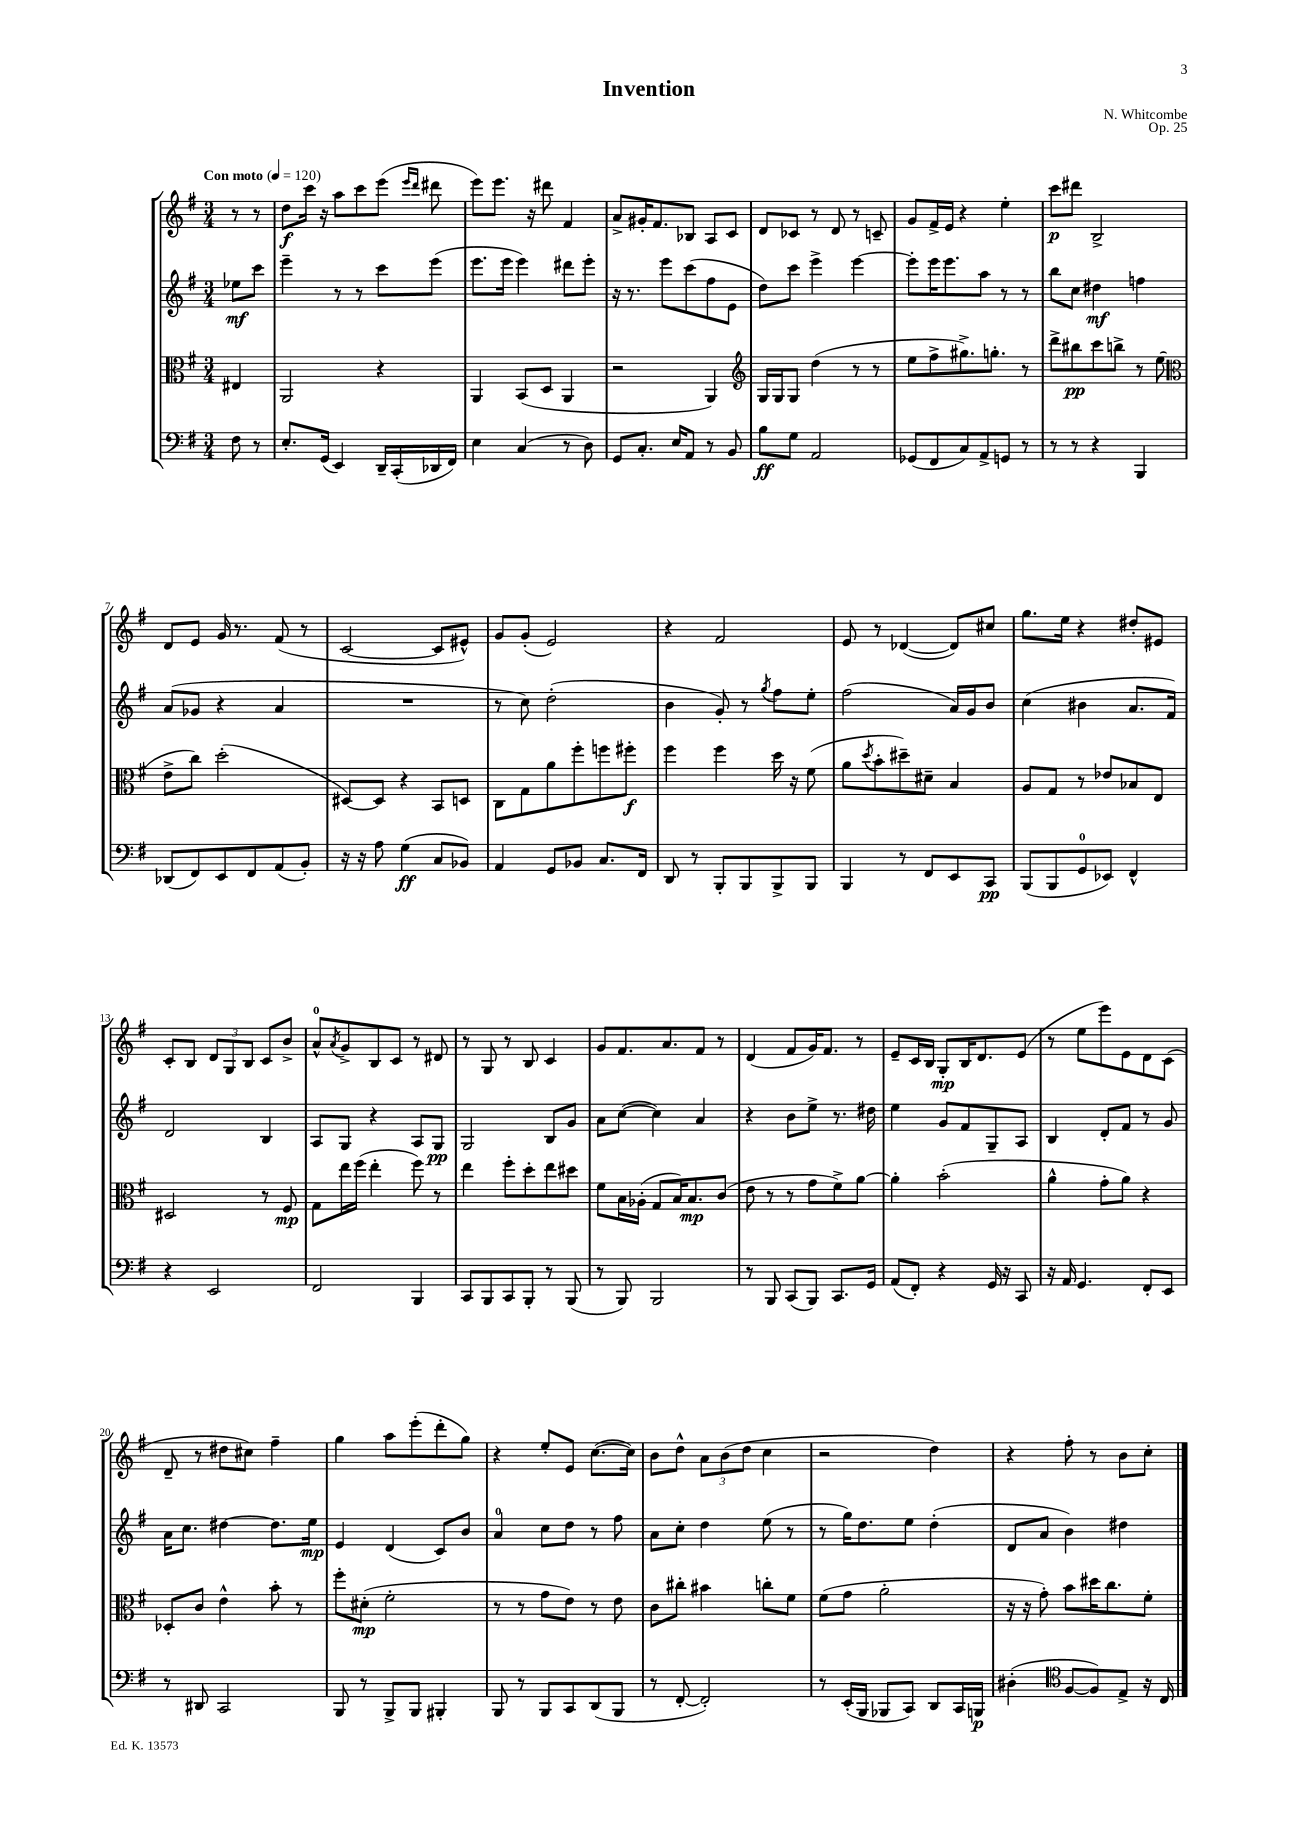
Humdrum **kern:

**kern	**kern	**kern	**kern
*staff4	*staff3	*staff2	*staff1
*clefF4	*clefC3	*clefG2	*clefG2
*k[f#]	*k[f#]	*k[f#]	*k[f#]
*M3/4	*M3/4	*M3/4	*M3/4
*MM120	*MM120	*MM120	*MM120
8F#\	4E#/	8ee-\L	8r
8r	.	8ccc\J	8r
=	=	=	=
8.E'/L	2AA/	4eee~\	8dd\L
.	.	.	16ccc\Jk
(16GG/Jk	.	.	16r
4EE/)	.	8r	8aa\L
.	.	8r	8ccc\
16DD~/LL	4r	8ccc\L	(8eee\J
(16CC'/	.	.	.
.	.	.	16qqeee/LL
.	.	.	16qqddd/JJ
16DD-/	.	(8eee\J	8ddd#\
16FF#/JJ)	.	.	.
=	=	=	=
4E\	4AA/	8.eee\L	8eee\L)
.	.	.	8.eee\J
.	.	16eee\Jk	.
(4C/	(8BB/L	4eee\)	.
.	.	.	16r
.	8D/J	.	8ddd#\
8r	4AA/	8ddd#\L	4f#/
8D\)	.	8eee'\J	.
=	=	=	=
8GG/L	2r	16r	8a^/L
.	.	8.r	.
8.C'/J	.	.	16g#'/K
.	.	.	8.f#/
.	.	8eee\L	.
16E/LK	.	.	.
8AA/J	.	(8ccc\	8B-/J
8r	4AA/)	8ff#\	8A/L
8BB/	.	8e\J	8c/J
=	=	=	=
*	*clefG2	*	*
8B\L	16G/LL	8dd\L)	8d/L
.	16G/J	.	.
8G\J	8G/J	8ccc\J	8c-/J
2AA/	(4dd\	4eee^\	8r
.	.	.	8d/
.	8r	[4eee\	8r
.	8r	.	8c~/
=	=	=	=
(8GG-/L	8ee\L	8eee'\]L	8g/L
8FF#/	8ff#^\	16eee\K	16f#^/L
.	.	8.eee\	16e/JJ
8C/)	8.gg#^\)	.	4r
8AA^/	.	8aa\J	.
.	8.gg'\J	.	.
8GG/J	.	8r	4ee'\
8r	8r	8r	.
=	=	=	=
8r	8ddd^\L	8bb\L	8ccc\L
8r	8bb#\	8cc\J	8ddd#\J
4r	8ccc\	4dd#\	2B^/
.	8bb^\J	.	.
4BBB/	8r	4ff\	.
.	(8ee\	.	.
=	=	=	=
*	*clefC3	*	*
(8DD-/L	8e^\L	(8a/L	8d/L
8FF#/)	8cc\J)	8g-/J	8e/J
8EE/	(2dd'\	4r	16g/
.	.	.	8.r
8FF#/	.	.	.
(8AA/	.	4a/	(8f#/
8BB'/J)	.	.	8r
=	=	=	=
16r	[8D#/L)	2.r	[2c/
16r	.	.	.
8A\	8D#/]J	.	.
(4G\	4r	.	.
8C/L	8BB/L	.	8c/]L
8BB-/J)	8D/J	.	8e#^^/J)
=	=	=	=
4AA/	8C\L	8r	8g/L
.	8G\	8cc\)	(8g'/J
8GG/L	8a\	(2dd'\	2e/)
8BB-/J	8ff#'\	.	.
8.C/L	8ff\	.	.
.	8ff#'\J	.	.
16FF#/Jk	.	.	.
=	=	=	=
8DD/	4ff#\	4b\	4r
8r	.	.	.
8BBB'/L	4ff#\	8g'/)	2f#/
8BBB/	.	8r	.
.	.	8qgg/	.
8BBB^/	16dd\	8ff#\L	.
.	16r	.	.
8BBB/J	(8f#\	8ee'\J	.
=	=	=	=
4BBB/	8a\L	(2ff#\	8e/
.	8qdd/	.	.
.	8b'\	.	8r
8r	8dd#~\)	.	([4d-/
8FF#/L	8d#~\J	.	.
8EE/	4B/	16a/LL)	8d-/]L)
.	.	16g/J	.
8CC/J	.	8b/J	8cc#/J
=	=	=	=
(8BBB/L	8A/L	(4cc\	8.gg\L
8BBB/	8G/J	.	.
.	.	.	16ee\Jk
8GG/	8r	4b#\	4r
8EE-/J)	8e-/L	.	.
4FF#^^/	8B-/	8.a/L	8dd#'/L
.	8E/J	.	8e#/J
.	.	16f#/Jk)	.
=	=	=	=
4r	2D#/	2d/	8c'/L
.	.	.	8B/J
2EE/	.	.	12d/L
.	.	.	12G/
.	.	.	12B/J
.	8r	4B/	8c/L
.	8F#/	.	8b^/J
=	=	=	=
2FF#/	8G\L	8A/L	8a^^/L
.	.	.	8qa/
.	16ee\L	8G/J	8g^/
.	(16ff#\JJ	.	.
.	4ee'\	4r	8B/
.	.	.	8c/J
4BBB/	8ff#\)	8A/L	8r
.	8r	8G/J	8d#/
=	=	=	=
8CC/L	4ee\	2G/	8r
8BBB/	.	.	8G/
8CC/	8ff#'\L	.	8r
8BBB'/J	8dd'\	.	8B/
8r	8ee\	8B/L	4c/
(8BBB/	8dd#\J	8g/J	.
=	=	=	=
8r	8f#\L	8a\L	8g/L
8BBB/)	16B\L	([8cc\J	8.f#/
.	(16A-'\JJ	.	.
2BBB/	8G/L	4cc\])	.
.	.	.	8.a/
.	16B/K)	.	.
.	8.B/	.	.
.	.	4a/	8f#/J
.	(8c/J	.	8r
=	=	=	=
8r	8e\	4r	(4d/
8BBB/	8r	.	.
(8CC/L	8r	8b\L	8f#/L
8BBB/J)	8g\L	8ee^\J	16g/K)
.	.	.	8.f#/J
8.CC/L	8f#^\)	8.r	.
.	[8a\J	.	8r
16GG/Jk	.	16dd#\	.
=	=	=	=
(8AA/L	4a'\]	4ee\	8e~/L
8FF#'/J)	.	.	16c/L
.	.	.	16B/JJ
4r	(2b'\	8g/L	8G'/L
.	.	8f#/	16B/K
.	.	.	8.d/
16GG/	.	8G~/	.
16r	.	.	.
8CC/	.	8A/J	(8e/J
=	=	=	=
16r	4a^^\	4B/	8r
16AA/	.	.	.
4.GG/	.	.	8ee\L
.	8g'\L	8d'/L	8eee\)
.	8a\J)	8f#/J	8e\
8FF#'/L	4r	8r	8d\
8EE/J	.	8g/	(8c\J
=	=	=	=
8r	8D-'/L	16a\LK	8d~/
.	.	8.cc\J	.
8DD#/	8c/J	.	8r
2CC/	4e^^\	[4dd#\	8dd#\L
.	.	.	8cc#\J)
.	8b'\	8.dd#\]L	4ff#~\
.	8r	.	.
.	.	16ee\Jk	.
=	=	=	=
8BBB/	8ff#'\L	4e/	4gg\
8r	(8d#'\J	.	.
8BBB^/L	2f#'\	(4d/	8aa\L
8BBB/J	.	.	(8eee'\
4BBB#'/	.	8c/L)	8ddd'\
.	.	8b/J	8gg\J)
=	=	=	=
8BBB/	8r	4a/	4r
8r	8r	.	.
8BBB/L	8g\L	8cc\L	8ee'/L
8CC/	8e\J)	8dd\J	8e/J
(8DD/	8r	8r	([8.cc\L
8BBB/J	8e\	8ff#\	.
.	.	.	16cc\]Jk)
=	=	=	=
8r	8c\L	8a\L	8b\L
[8FF#'/	8cc#'\J	8cc'\J	8dd^^\J
2FF#'/])	4b#\	4dd\	12a\L
.	.	.	(12b\
.	.	.	12dd\J
.	8cc'\L	(8ee\	4cc\
.	8f#\J	8r	.
=	=	=	=
8r	(8f#\L	8r	2r
(16EE'/LL	8g\J	16gg\LK)	.
16BBB/JJ	.	8.dd\	.
8BBB-/L	2a'\	.	.
8CC/J)	.	8ee\J	.
8DD/L	.	(4dd'\	4dd\)
16CC/L	.	.	.
16BBB/JJ	.	.	.
=	=	=	=
(4D#'\	16r	8d/L	4r
.	16r	.	.
.	8g'\)	8a/J	.
*clefC4	*	*	*
[8F#/L	8b\L	4b\)	8ff#'\
8F#/])	16dd#\K	.	8r
.	8.cc\	.	.
8E^/J	.	4dd#\	8b\L
16r	8f#'\J	.	8cc'\J
16C/	.	.	.
==	==	==	==
*-	*-	*-	*-
